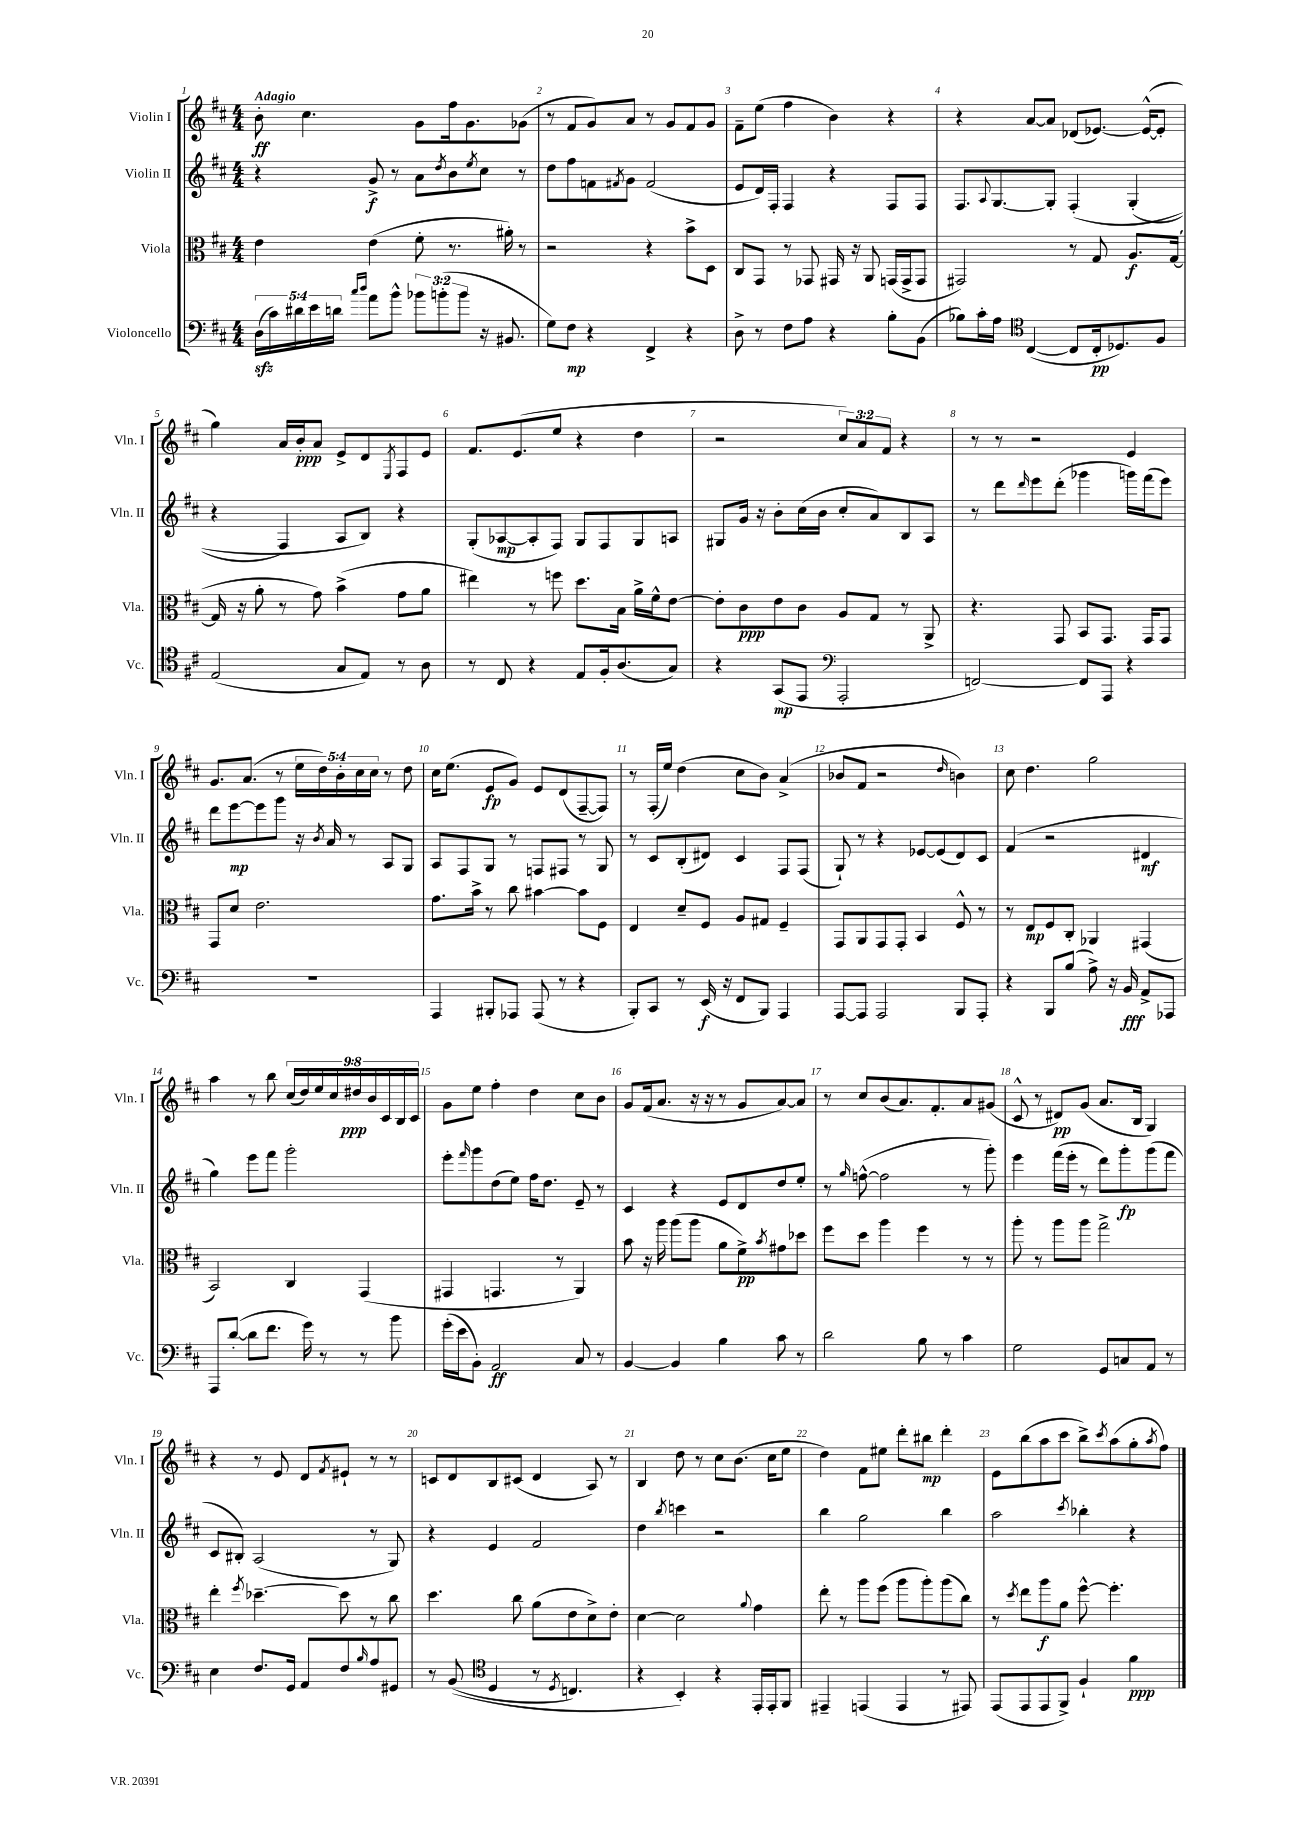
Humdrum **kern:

**kern	**kern	**kern	**kern
*staff4	*staff3	*staff2	*staff1
*clefF4	*clefC3	*clefG2	*clefG2
*k[f#c#]	*k[f#c#]	*k[f#c#]	*k[f#c#]
*M4/4	*M4/4	*M4/4	*M4/4
(20D	4e	4r	8b'
20c#)	.	.	.
20d#	.	.	.
.	.	.	4.cc#
20e	.	.	.
20d	.	.	.
16qqcc#	.	.	.
16qqdd	.	.	.
8a	(4e	8g^	.
8b^^	.	8r	.
12b-	8f#'	8a	8g
(12b'	.	.	.
.	.	8qdd	.
.	8.r	8b	16ff#
12b	.	.	.
.	.	.	8.g
.	.	8qee	.
16r	.	8cc#	.
8.BB#	16a#')	.	.
.	8r	8r	(8g-
=	=	=	=
8G)	2r	8dd	8r
8F#	.	8ff#	8f#
4r	.	8f	8g)
.	.	8qf#	.
.	.	8g	8a
4FF#^	4r	(2f#	8r
.	.	.	8g
4r	8b^	.	8f#
.	8D	.	8g
=	=	=	=
8D^	8C#	8e	8f#~
8r	8GG	16d)	(8ee
.	.	16F#'	.
8F#	8r	4F#	4ff#
8A	8GG-	.	.
4r	16GG#	4r	4b)
.	16r	.	.
.	8AA	.	.
8B'	(16GG	8F#	4r
.	16GG^	.	.
(8BB	8GG	8F#	.
=	=	=	=
8B-)	2GG#)	8.F#	4r
16c#'	.	.	.
.	.	8qqA	.
16A	.	[8.G	.
*clefC4	*	*	*
([4C#	.	.	[8a
.	.	8G']	8a]
8C#]	8r	&(4F#'	(8d-
16C#'	8G	.	[8.e-)
8.D-)	.	.	.
.	8.A	(4G'	.
.	.	.	(16e-^^_
8F#	.	.	8e-']
.	([16G	.	.
=	=	=	=
(2E	16G]	4r	4gg)
.	16r	.	.
.	8a'	.	.
.	8r	4F#)	16a
.	.	.	16b'
.	8g)	.	8a
8G	(4b^	8A	8e^
8E)	.	8B&)	8d
.	.	.	8qE
8r	8g	4r	8F#
8A	8a	.	8e
=	=	=	=
8r	4ee#)	(8G'	8.f#
8C#	.	[8A-	.
.	.	.	(8.e
4r	8r	8A-']	.
.	8ff	8F#)	8ee
8E	8.dd	8G	4r
16F#'	.	8F#	.
(8.A	16B	.	.
.	16a^	8G	4dd
.	16f#^^	.	.
8G)	[8e	8A	.
=	=	=	=
4r	8e']	8G#	2r
.	8c#	16g	.
.	.	16r	.
(8GG	8e	8b'	.
8EE	8c#	(16cc#	.
.	.	16b	.
*clefF4	*	*	*
2AAA'	8A	8cc#'	12cc#)
.	.	.	12a
.	8G	8a)	.
.	.	.	12f#
.	8r	8B	4r
.	8AA^	8A	.
=	=	=	=
[2FF)	4.r	8r	8r
.	.	8ddd	8r
.	.	16qqddd	.
.	.	8eee	2r
.	8GG	(8ddd'	.
8FF]	8BB	4ggg-	.
8AAA	8.GG	.	.
4r	.	16ggg)	4e
.	16GG	(16fff#	.
.	8GG	8eee)	.
=	=	=	=
1r	8GG	8ddd	8.g
.	8d	[8eee	.
.	.	.	(8.a
.	2.e	8eee]	.
.	.	8ggg	8r
.	.	16r	20ee
.	.	.	20dd)
.	.	8qb	.
.	.	16a	.
.	.	.	20b'
.	.	8r	.
.	.	.	20cc#
.	.	.	20cc#
.	.	8A	8r
.	.	8G	8dd
=	=	=	=
4AAA	8.g	8A	16cc#
.	.	.	(8.ee
.	.	8F#	.
.	16b^	.	.
8BBB#'	8r	8G	8e
8AAA-	8cc#	8r	8g)
(8AAA-	[4b#	8F	8e
8r	.	8F#	(8d
4r	8b#]	8r	[8F#~
.	8F#	8G	8F#])
=	=	=	=
8BBB')	4E	8r	8r
8CC#	.	8c#	(16F#'
.	.	.	16ee)
8r	8d~	(8B'	(4dd
(16EE	8F#	8d#)	.
16r	.	.	.
8FF#	8A	4c#	8cc#
8BBB)	8G#	.	8b)
4AAA	4F#~	8F#	(4a^
.	.	(8F#	.
=	=	=	=
[8AAA	8GG	8G`)	8b-
8AAA]	8AA	8r	8f#
2AAA	8GG	4r	2r
.	8GG'	.	.
.	4BB	[8e-	.
.	.	(8e-]	.
.	.	.	16qqdd
8BBB	8F#^^	8d)	4b)
8AAA'	8r	8c#	.
=	=	=	=
4r	8r	(4f#	8cc#
.	8E	.	4.dd
8BBB	8F#	2r	.
(8B	8C#'	.	.
8A^)	4AA-	.	2gg
16r	.	.	.
16BB	.	.	.
8AA^	(4GG#	4d#	.
8AAA-	.	.	.
=	=	=	=
8AAA	2BB)	4gg)	4aa
([8d'	.	.	.
8d]	.	8eee	8r
8.f#	.	8fff#	8bb
.	4C#	2ggg'	(18cc#
.	.	.	18dd)
16g)	.	.	.
.	.	.	18ee
8r	.	.	.
.	.	.	18cc#
.	.	.	18dd#
8r	(4GG	.	.
.	.	.	18b
.	.	.	18c#
8b	.	.	.
.	.	.	18B
.	.	.	18c#
=	=	=	=
(16g'	4GG#	8eee'	8g
16e	.	.	.
.	.	16qqfff#	.
8BB')	.	8ggg	8ee
2AA	4.GG	(8dd	4ff#'
.	.	8ee)	.
.	.	16ff#	4dd
.	.	8.dd	.
.	8r	.	.
8C#	4AA)	8e~	8cc#
8r	.	8r	8b
=	=	=	=
[4BB	8b	4c#	8g
.	16r	.	(16f#
.	16aa	.	8.a
4BB]	(8aa	4r	.
.	8aa	.	16r
.	.	.	16r
4B	8a	8e	8r
.	8f#^)	8d	8g
.	8qb	.	.
8c#	8g#	8dd	[8a)
8r	8dd-	8ee'	8a]
=	=	=	=
2d	8ff#	8r	8r
.	.	16qqgg	.
.	8dd	([8ff^^	8cc#
.	4aa	2ff]	(8b
.	.	.	8.a)
8B	4ff#	.	.
.	.	.	8.f#'
8r	.	.	.
4c#	8r	8r	8a
.	8r	8ggg')	(8g#
=	=	=	=
2G	8aa'	4eee	8c#^^
.	8r	.	8r
.	8aa	(16fff#	8d#)
.	.	16eee'	.
.	8aa	8r	(8g
8GG	2gg^	8ddd)	8.a
8C	.	8ggg'	.
.	.	.	16B
8AA	.	(8ggg	4G)
8r	.	8fff#	.
=	=	=	=
4E	4ee'	8c#	4r
.	.	8B#')	.
.	8qff#	.	.
8.F#	[4.dd-~	(2A	8r
.	.	.	8e
16GG	.	.	.
8AA	.	.	8d
.	.	.	8qf#
8F#	8dd-]	.	8e#`
16qqB	.	.	.
8A	8r	8r	8r
8GG#	8cc#	8G)	8r
=	=	=	=
8r	4.dd	4r	8c
&((8BB	.	.	8d
*clefC4	*	*	*
4D	.	4e	8B
.	8cc#	.	(8c#
8r	(8a	2f#	4d
8qD	.	.	.
4.C)	8e	.	.
.	8d^)	.	8A)
.	8e'	.	8r
=	=	=	=
4r	[4d	4dd	4B
.	.	8qbb	.
4BB'&)	2d]	4ccc	8dd
.	.	.	8r
4r	.	2r	8cc#
.	.	.	(8.b
.	8qqa	.	.
16EE'	4g	.	.
16EE'	.	.	16cc#
8FF#	.	.	8ee
=	=	=	=
4EE#~	8ee'	4bb	4dd)
.	8r	.	.
(4EE	8aa	2gg	8f#
.	(8ff#	.	8ee#
4EE	8aa	.	8ddd'
.	8aa')	.	8bb#
8r	(8aa	4bb	4ddd'
8EE#)	8cc#)	.	.
=	=	=	=
(8EE	8r	2aa	8e
.	8qdd	.	.
8EE	8ee	.	(8bb
8EE	8aa	.	8aa
8FF#^)	8a	.	8ccc#
.	.	8qccc#	.
4F#`	[8ff#^^	4bb-'	8bb^)
.	.	.	8qccc#
.	4.ff#']	.	(8aa
4f#	.	4r	8gg'
.	.	.	8qaa
.	.	.	8ff#)
==	==	==	==
*-	*-	*-	*-
